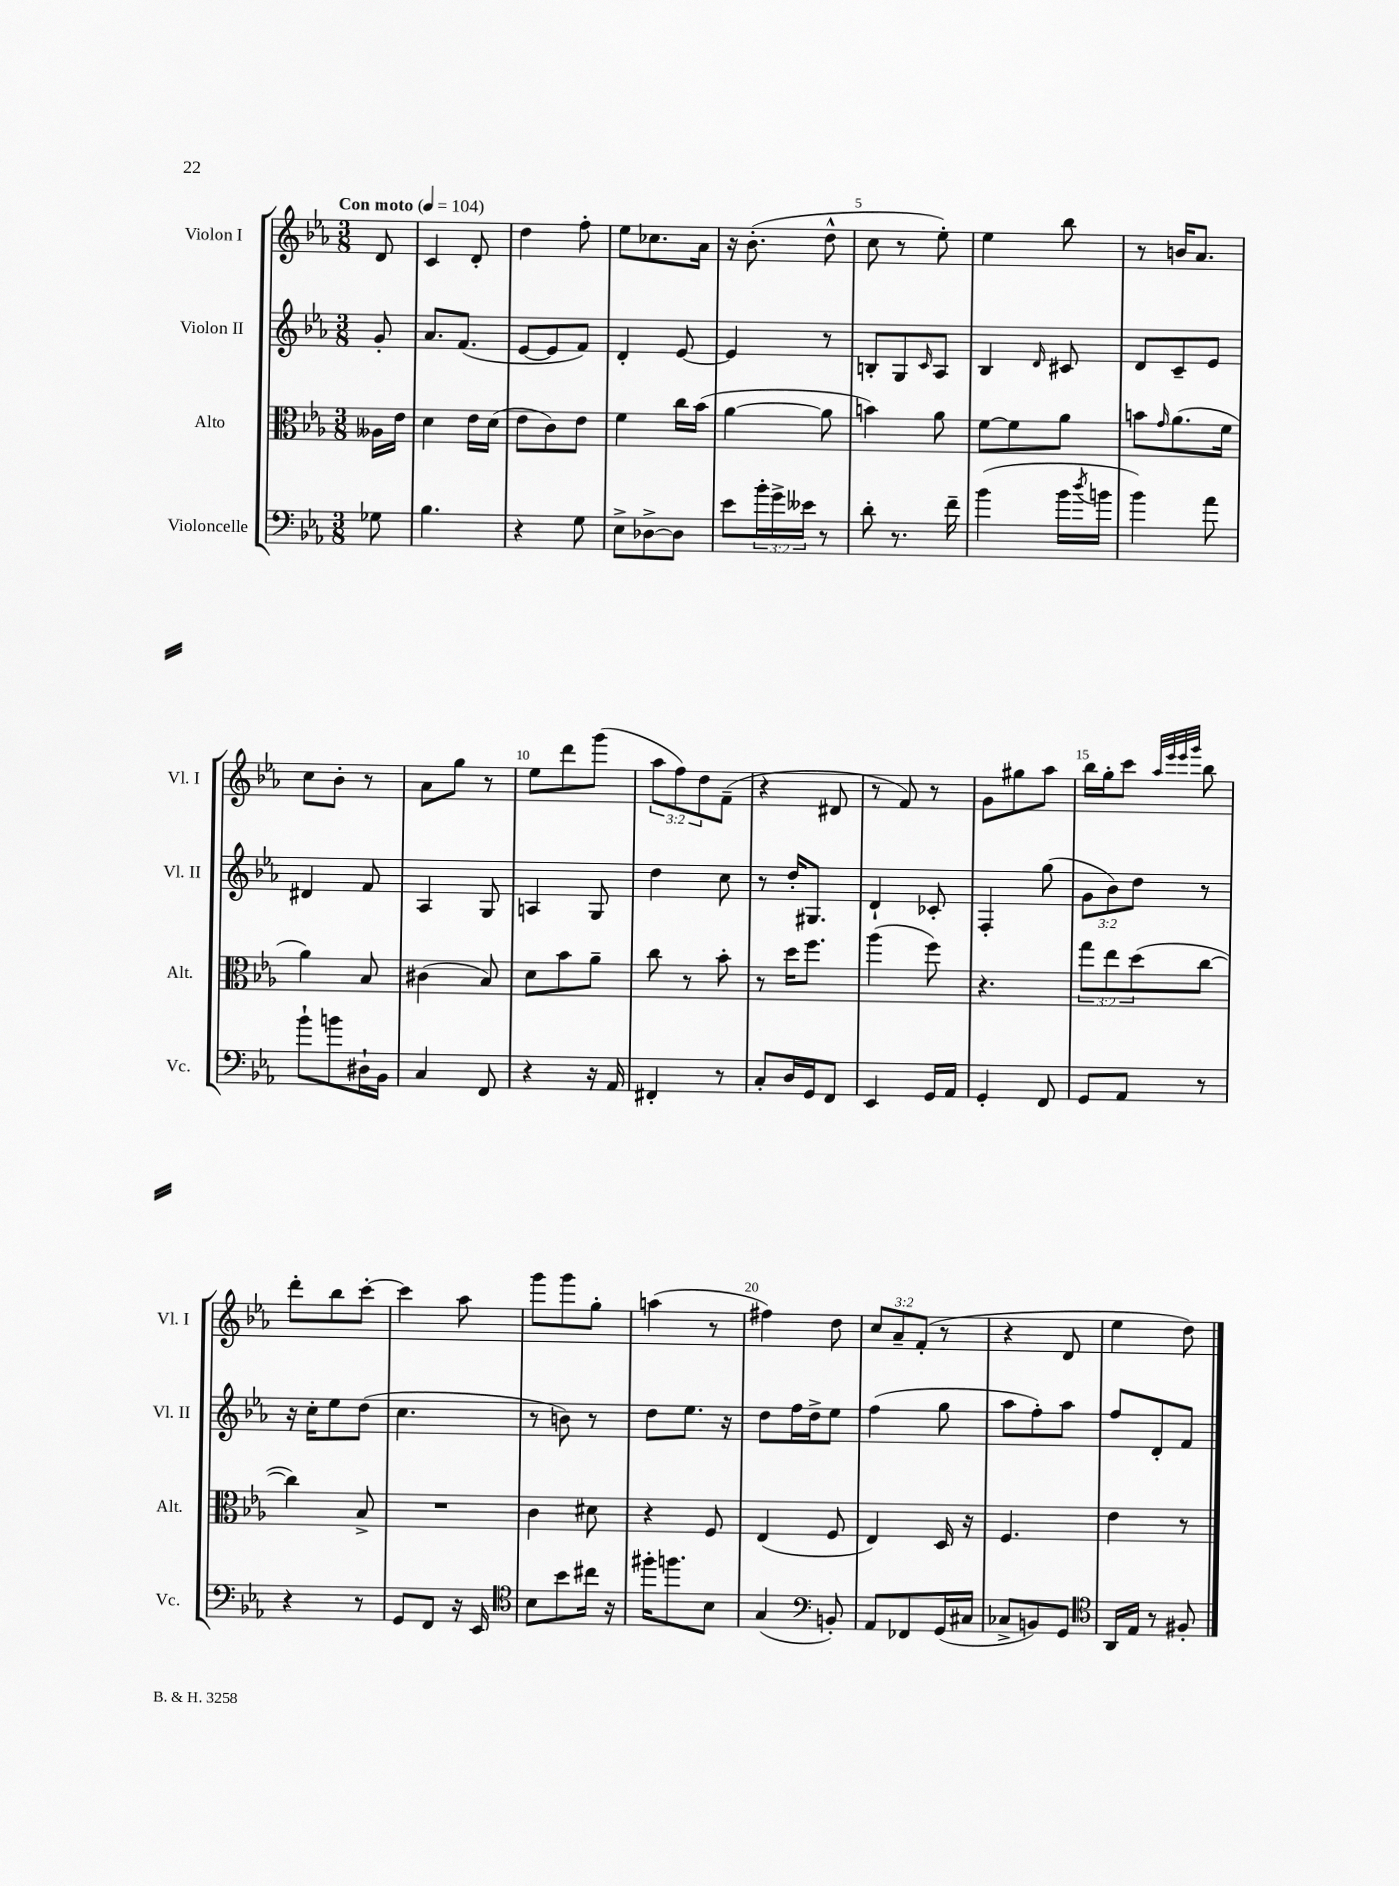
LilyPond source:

<<
\new StaffGroup <<
\new Staff = "s0" \with { instrumentName = "Violon I" shortInstrumentName = "Vl. I" } {
    \clef treble \key ees \major \numericTimeSignature \time 3/8 \override Staff.TupletNumber.text = #tuplet-number::calc-fraction-text \partial 8 \tempo "Con moto" 4 = 104
    d'8 |
    c'4 d'8-. |
    d''4 f''8-. |
    ees''8 ces''8. aes'16 |
    r16 bes'8.-.( d''8-^ |
    c''8 r8 ees''8-.) |
    ees''4 bes''8 |
    r8 b'16 aes'8. |
    c''8 bes'8-. r8 |
    aes'8 g''8 r8 |
    ees''8 d'''8 g'''8( |
    \tuplet 3/2 { aes''8 f''8) d''8 } f'8--( |
    r4 dis'8 |
    r8 f'8) r8 |
    g'8 gis''8 aes''8 |
    bes''16 g''16-. c'''8 \grace { aes''32 ees'''32 ees'''32 g'''32 } bes''8 |
    d'''8-. bes''8 c'''8~-. |
    c'''4 aes''8 |
    g'''8 g'''8 g''8-. |
    a''4( r8 |
    fis''4) d''8 |
    \tuplet 3/2 { c''8 aes'8-- f'8-.( } r8 |
    r4 d'8 |
    ees''4 d''8) \bar "|." |
}
\new Staff = "s1" \with { instrumentName = "Violon II" shortInstrumentName = "Vl. II" } {
    \clef treble \key ees \major \numericTimeSignature \time 3/8 \override Staff.TupletNumber.text = #tuplet-number::calc-fraction-text \partial 8
    g'8-. |
    aes'8. f'8.( |
    ees'8~ ees'8 f'8) |
    d'4-. ees'8~ |
    ees'4 r8 |
    b8-. g8 \grace { c'16 } aes8 |
    bes4 \grace { d'16 } cis'8 |
    d'8 c'8-- ees'8 |
    dis'4 f'8 |
    aes4 g8 |
    a4 g8 |
    d''4 c''8 |
    r8 d''16-. gis8. |
    d'4-! ces'8-. |
    f4-. g''8( |
    \tuplet 3/2 { g'8 bes'8) d''8 } r8 |
    r16 c''16-. ees''8 d''8( |
    c''4. |
    r8 b'8) r8 |
    d''8 ees''8. r16 |
    d''8 f''16 d''16-> ees''8 |
    f''4( g''8 |
    aes''8 f''8-.) aes''8 |
    f''8 d'8-. f'8 \bar "|." |
}
\new Staff = "s2" \with { instrumentName = "Alto" shortInstrumentName = "Alt." } {
    \clef alto \key ees \major \numericTimeSignature \time 3/8 \override Staff.TupletNumber.text = #tuplet-number::calc-fraction-text \partial 8
    aeses16 ees'16 |
    d'4 ees'16 d'16( |
    ees'8 c'8) ees'8 |
    f'4 c''16 bes'16( |
    aes'4~ aes'8 |
    b'4) aes'8 |
    f'8~ f'8 aes'8 |
    b'8 \grace { g'16 } aes'8.( f'16 |
    aes'4) bes8 |
    cis'4( bes8) |
    d'8 bes'8 aes'8-- |
    c''8 r8 bes'8-. |
    r8 d''16 f''8. |
    aes''4( f''8) |
    r4. |
    \tuplet 3/2 { g''8 ees''8 d''8( } c''8~ |
    c''4) bes8-> |
    R4. |
    c'4 dis'8 |
    r4 f8 |
    ees4( f8 |
    ees4) d16 r16 |
    f4. |
    ees'4 r8 \bar "|." |
}
\new Staff = "s3" \with { instrumentName = "Violoncelle" shortInstrumentName = "Vc." } {
    \clef bass \key ees \major \numericTimeSignature \time 3/8 \override Staff.TupletNumber.text = #tuplet-number::calc-fraction-text \partial 8
    ges8 |
    bes4. |
    r4 g8 |
    ees8-> des8~-> des8 |
    ees'8 \tuplet 3/2 { bes'16-. g'16-> eeses'16 } r8 |
    d'8-. r8. f'16-- |
    bes'4( bes'16 \acciaccatura { d''8 } b'16 |
    bes'4) aes'8 |
    bes'8-! b'8 dis16-! bes,16 |
    c4 f,8 |
    r4 r16 aes,16 |
    fis,4-. r8 |
    c8-. d16 g,16 f,8 |
    ees,4 g,16 aes,16 |
    g,4-. f,8 |
    g,8 aes,8 r8 |
    r4 r8 |
    g,8 f,8 r16 ees,16 |
    \clef tenor bes8 bes'8 cis''16 r16 |
    fis''16-. f''8. bes8 |
    g4( \clef bass b,8-.) |
    aes,8 fes,8 g,16( cis16 |
    ces8-> b,8) g,8 |
    \clef tenor aes,16 ees16 r8 fis8-. \bar "|." |
}
>>
>>
\layout { \context { \Score \override BarNumber.break-visibility = ##(#f #t #t) barNumberVisibility = #(every-nth-bar-number-visible 5) } }
